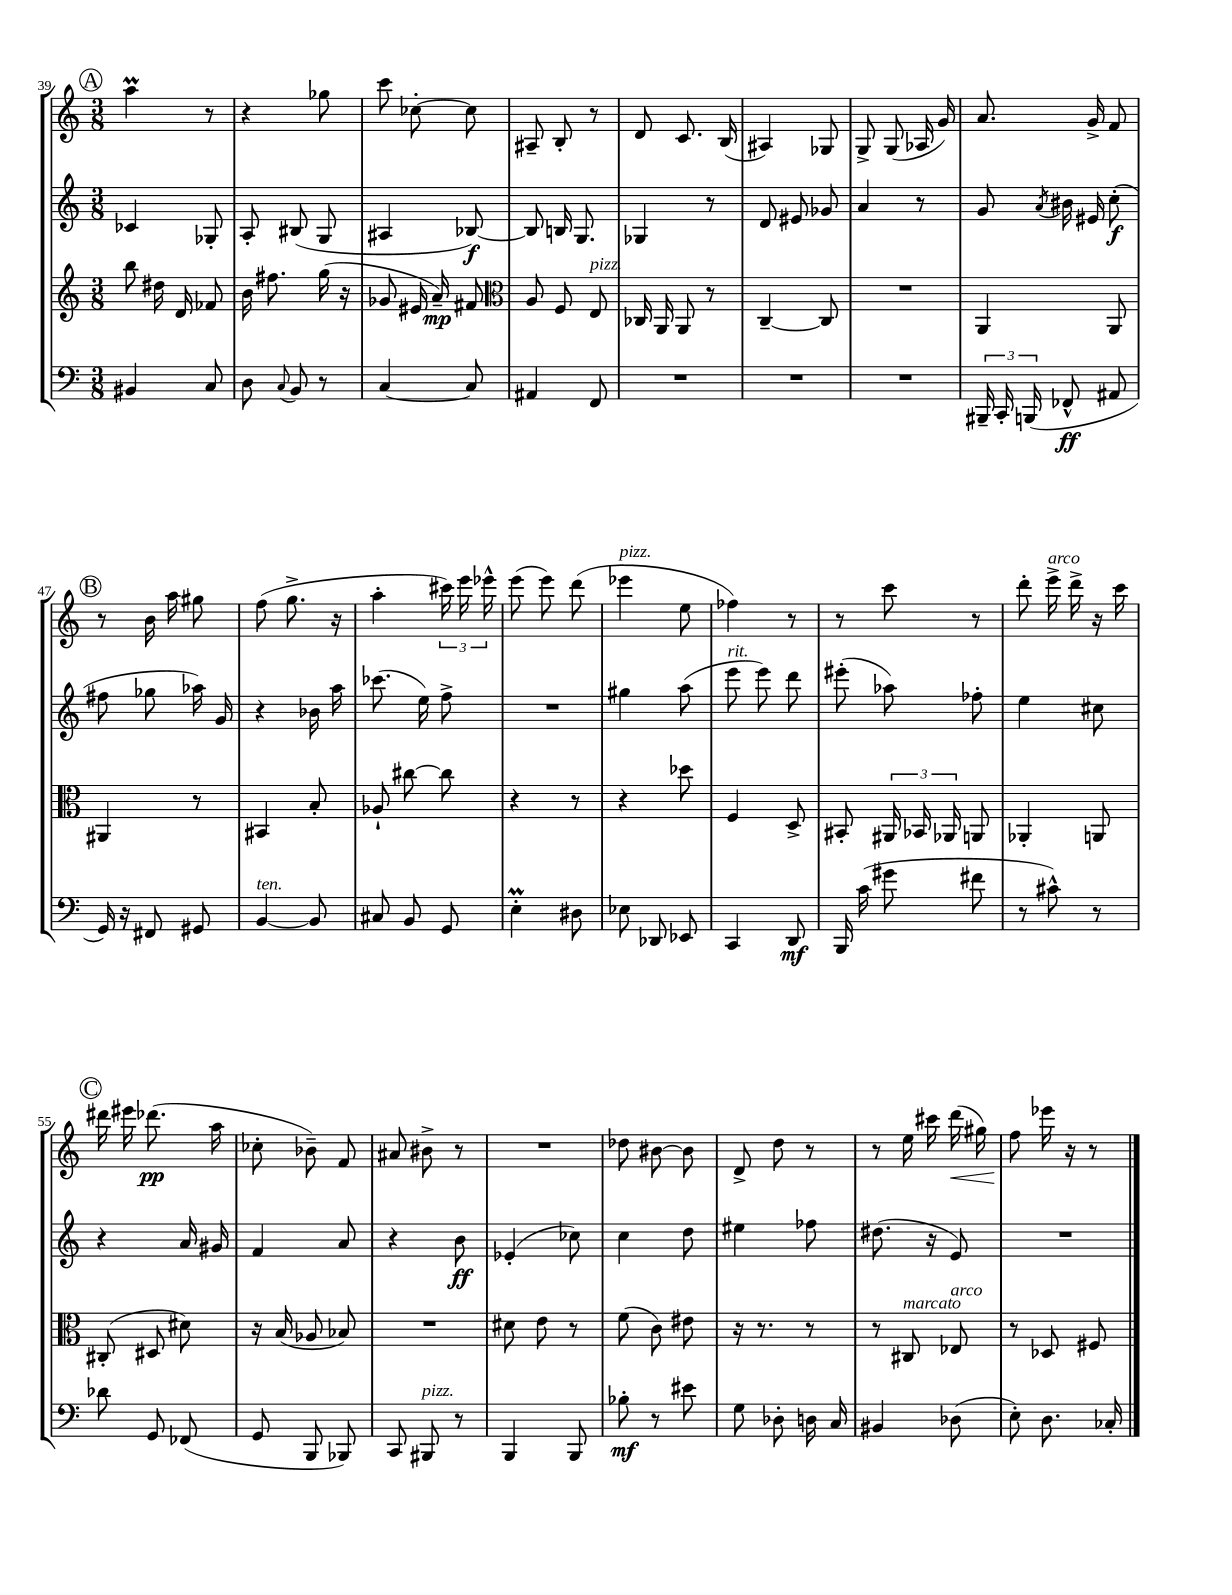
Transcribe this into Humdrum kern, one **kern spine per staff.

**kern	**kern	**kern	**kern
*staff4	*staff3	*staff2	*staff1
*clefF4	*clefG2	*clefG2	*clefG2
*k[]	*k[]	*k[]	*k[]
*M3/8	*M3/8	*M3/8	*M3/8
4BB#/	8bb\	4c-/	4aa\
.	16dd#\	.	.
.	16d/	.	.
8C/	8f-/	8G-'/	8r
=	=	=	=
8D\	16b\	8A'/	4r
.	8.ff#\	.	.
8qqC/	.	.	.
8BB/	.	(8B#/	.
8r	(16gg\	8G/	8gg-\
.	16r	.	.
=	=	=	=
[4C/	8g-/	4A#/	8ccc\
.	16e#/	.	[8cc-'\
.	16a~/)	.	.
8C/]	8f#/	[8B-/)	8cc-\]
=	=	=	=
*	*clefC3	*	*
4AA#/	8A/	8B-/]	8A#~/
.	8F/	16B/	8B'/
.	.	8.G/	.
8FF/	8E/	.	8r
=	=	=	=
4.r	16C-/	4G-/	8d/
.	16AA/	.	.
.	8AA/	.	8.c/
.	8r	8r	.
.	.	.	(16B/
=	=	=	=
4.r	[4C~/	8d/	4A#/)
.	.	8e#/	.
.	8C/]	8g-/	8G-/
=	=	=	=
4.r	4.r	4a/	8G^/
.	.	.	(8G/
.	.	8r	16A-/
.	.	.	16g/)
=	=	=	=
24BBB#~/	4AA/	8g/	8.a/
24CC'/	.	.	.
(24BBB/	.	.	.
.	.	8qa/	.
8FF-^^/	.	16b#\	.
.	.	16e#/	16g^/
8AA#/	8AA/	(8cc'\	8f/
=	=	=	=
16GG/)	4AA#/	8ff#\	8r
16r	.	.	.
8FF#/	.	8gg-\	16b\
.	.	.	16aa\
8GG#/	8r	16aa-\)	8gg#\
.	.	16g/	.
=	=	=	=
[4BB/	4BB#/	4r	(8ff\
.	.	.	8.gg^\
8BB/]	8B'/	16b-\	.
.	.	16aa\	16r
=	=	=	=
8C#/	8A-`/	(8.ccc-\	4aa'\
8BB/	[8cc#\	.	.
.	.	16ee\)	.
8GG/	8cc#\]	8ff^\	24ccc#\)
.	.	.	24eee\
.	.	.	24eee-^^\
=	=	=	=
4E'\	4r	4.r	(8eee\
.	.	.	8eee\)
8D#\	8r	.	(8ddd\
=	=	=	=
8E-\	4r	4gg#\	4eee-\
8DD-/	.	.	.
8EE-/	8dd-\	(8aa\	8ee\
=	=	=	=
4CC/	4F/	8eee\	4ff-\)
.	.	8eee\)	.
8DD/	8D^/	8ddd\	8r
=	=	=	=
16BBB/	8BB#'/	(8eee#'\	8r
(16c\	.	.	.
8g#\	24AA#/	8aa-\)	8ccc\
.	24BB-/	.	.
.	24AA-/	.	.
8f#\	8AA/	8ff-'\	8r
=	=	=	=
8r	4AA-'/	4ee\	8ddd'\
8c#^^\)	.	.	16eee^\
.	.	.	16ddd^\
8r	8AA/	8cc#\	16r
.	.	.	16ccc\
=	=	=	=
8d-\	(8C#'/	4r	16ddd#\
.	.	.	16eee#\
8GG/	8D#/	.	(8.ddd-\
(8FF-/	8d#\)	16a/	.
.	.	16g#/	16aa\
=	=	=	=
8GG/	16r	4f/	8cc-'\
.	(16B/	.	.
8BBB/	8A-/	.	8b-~\)
8BBB-/)	8B-/)	8a/	8f/
=	=	=	=
8CC/	4.r	4r	8a#/
8BBB#/	.	.	8b#^\
8r	.	8b\	8r
=	=	=	=
4BBB/	8d#\	(4e-'/	4.r
.	8e\	.	.
8BBB/	8r	8cc-\)	.
=	=	=	=
8B-'\	(8f\	4cc\	8dd-\
8r	8c\)	.	[8b#\
8e#\	8e#\	8dd\	8b#\]
=	=	=	=
8G\	16r	4ee#\	8d^/
.	8.r	.	.
8D-'\	.	.	8dd\
16D\	8r	8ff-\	8r
16C/	.	.	.
=	=	=	=
4BB#/	8r	(8.dd#\	8r
.	8C#/	.	16ee\
.	.	16r	16ccc#\
(8D-\	8E-/	8e/)	(16ddd\
.	.	.	16gg#\)
=	=	=	=
8E'\)	8r	4.r	8ff\
8.D\	8D-/	.	16eee-\
.	.	.	16r
.	8F#/	.	8r
16C-'/	.	.	.
==	==	==	==
*-	*-	*-	*-
